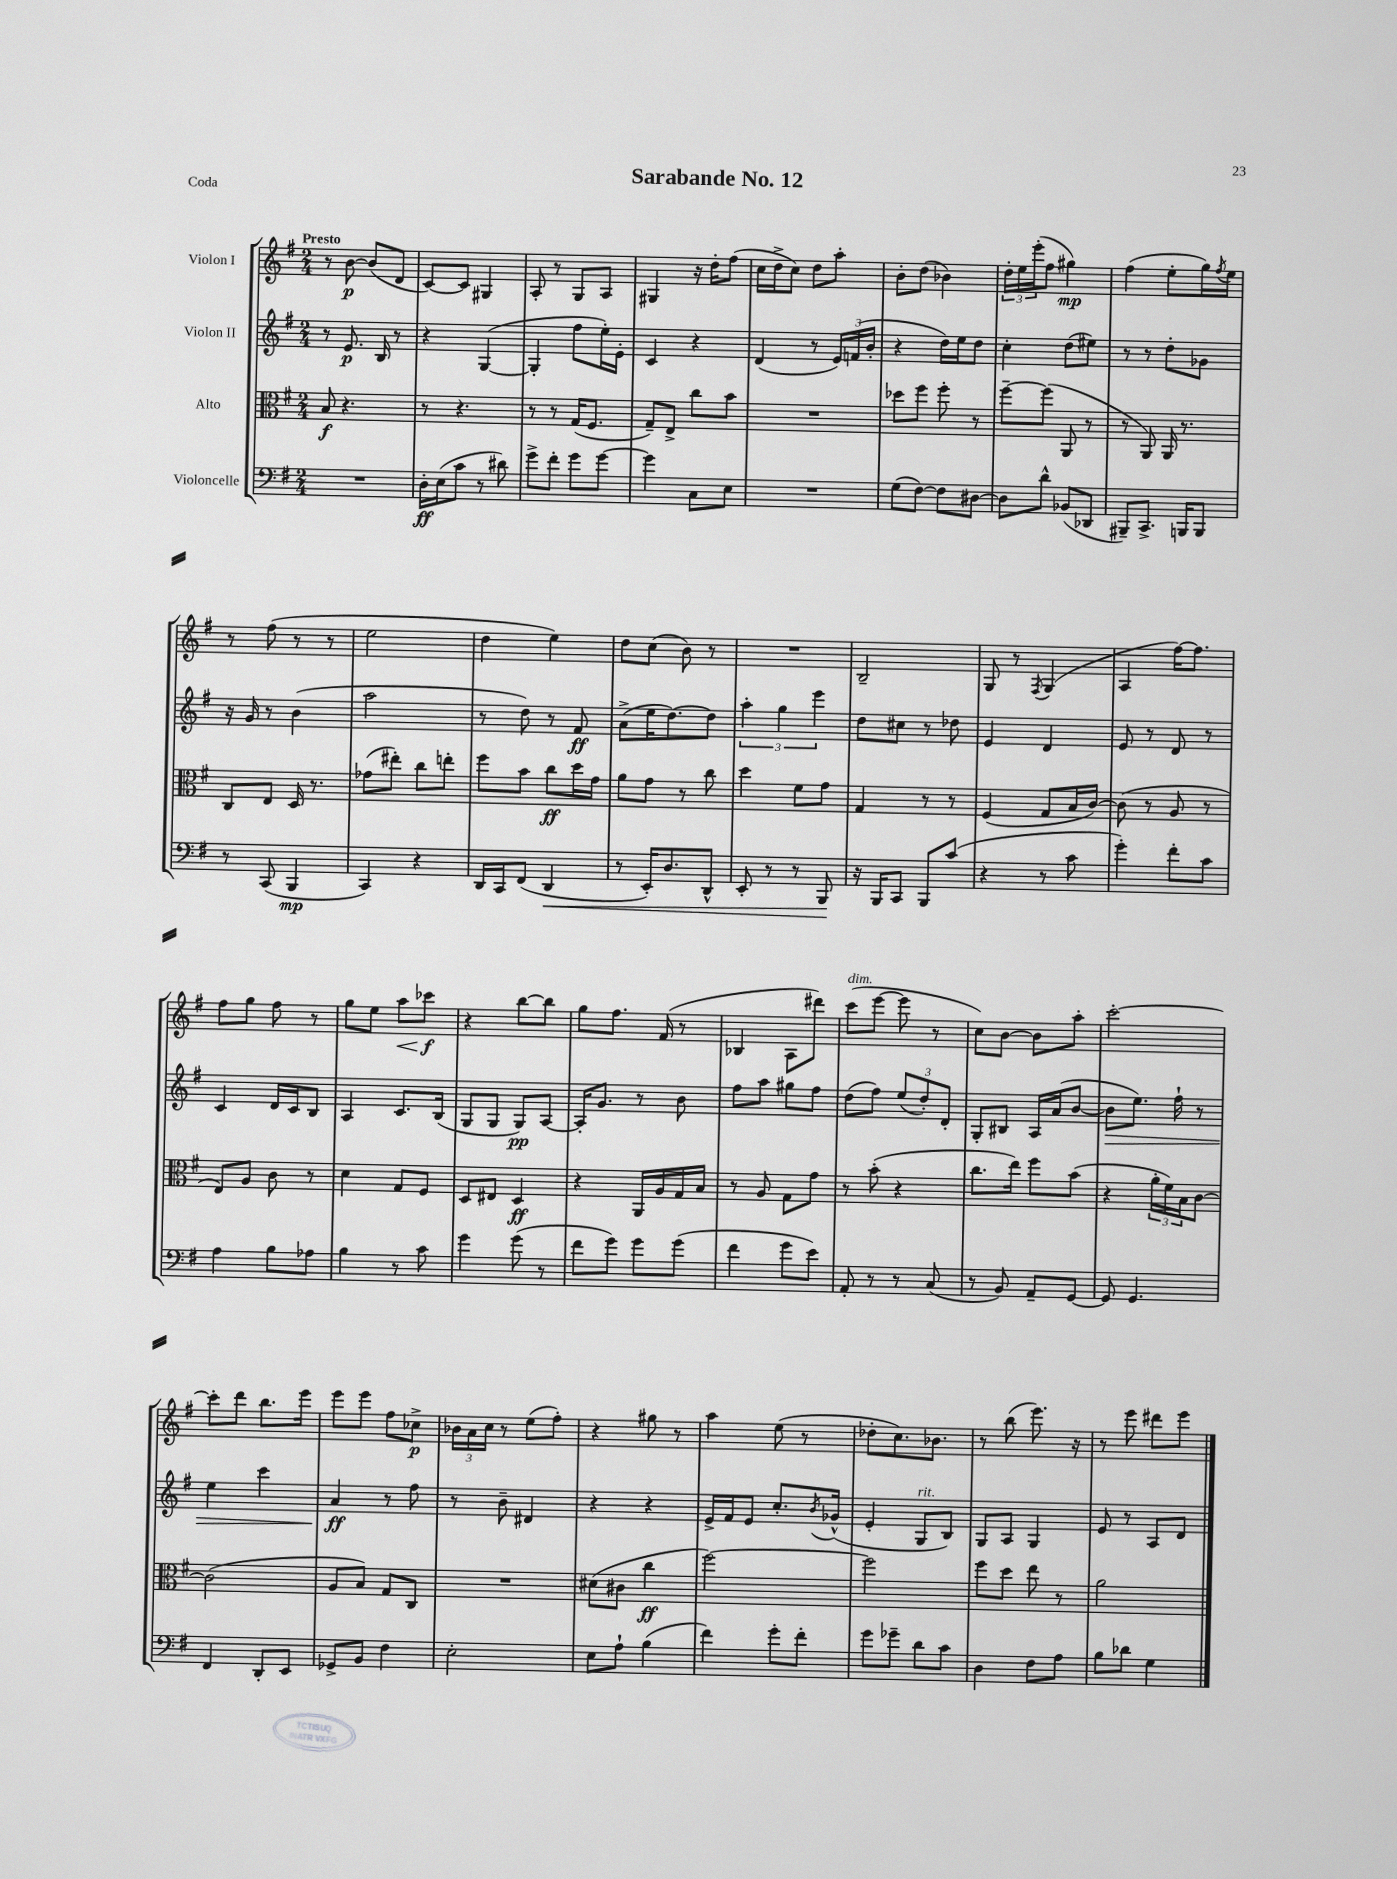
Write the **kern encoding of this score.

**kern	**dynam	**kern	**dynam	**kern	**dynam	**kern	**dynam
*part4	*part4	*part3	*part3	*part2	*part2	*part1	*part1
*staff4	*staff4	*staff3	*staff3	*staff2	*staff2	*staff1	*staff1
*I"Violoncelle	*	*I"Alto	*	*I"Violon II	*	*I"Violon I	*
*clefF4	*	*clefC3	*	*clefG2	*	*clefG2	*
*k[f#]	*	*k[f#]	*	*k[f#]	*	*k[f#]	*
*M2/4	*	*M2/4	*	*M2/4	*	*M2/4	*
=1	=1	=1	=1	=1	=1	=1	=1
!	!	!	!	!	!	!LO:TX:a:B:t=Presto	!
2r	.	8B/	f	8r	.	8r	.
.	.	4.r	.	8.e/	p	[8b\	p
.	.	.	.	.	.	(8b/L]	.
.	.	.	.	16B/	.	.	.
.	.	.	.	8r	.	8d/J	.
=2	=2	=2	=2	=2	=2	=2	=2
16D'\LL	ff	8r	.	4r	.	[8c/L)	.
(16E\J	.	.	.	.	.	.	.
8c\J	.	4.r	.	.	.	8c/J]	.
8r	.	.	.	([4G/	.	4G#X/	.
8d#X\)	.	.	.	.	.	.	.
=3	=3	=3	=3	=3	=3	=3	=3
8g^\L	.	8r	.	4G'/]	.	8A'/	.
8f#'\J	.	8r	.	.	.	8r	.
8g\L	.	(16G/KL	.	8ff#\L	.	8G/L	.
.	.	8.F#/J	.	.	.	.	.
[8g\J	.	.	.	16ee'\L)	.	8A/J	.
.	.	.	.	16e'\JJ	.	.	.
=4	=4	=4	=4	=4	=4	=4	=4
4g\]	.	8G~/L)	.	4c/	.	4G#X/	.
.	.	8E^/J	.	.	.	.	.
8C\L	.	8cc\L	.	4r	.	16r	.
.	.	.	.	.	.	16dd'\KL	.
8E\J	.	8b\J	.	.	.	(8ff#\J	.
=5	=5	=5	=5	=5	=5	=5	=5
2r	.	2r	.	(4d/	.	16cc\LL	.
.	.	.	.	.	.	16dd^\J	.
.	.	.	.	.	.	8cc\J)	.
.	.	.	.	8r	.	8dd\L	.
.	.	.	.	24e/LL)	.	8aa'\J	.
.	.	.	.	(24fn/	.	.	.
.	.	.	.	24b'/JJ	.	.	.
=6	=6	=6	=6	=6	=6	=6	=6
(8G\L	.	8dd-X\L	.	4r	.	8b'\L	.
[8F#\J)	.	8ff#\J	.	.	.	(8dd\J	.
8F#\L]	.	8ff#'\	.	16dd\LL)	.	4b-X\)	.
.	.	.	.	16ee\J	.	.	.
[8D#X\J	.	8r	.	8dd\J	.	.	.
=7	=7	=7	=7	=7	=7	=7	=7
8D#\L]	.	[8ff#~\L	.	4cc'\	.	24dd'\LL	.
.	.	.	.	.	.	24ee\	.
.	.	.	.	.	.	(24eee'\J	.
8d^^\J	.	(8ff#\J]	.	.	.	8ff#\J	.
(8BB-X/L	.	8AA/	.	(8dd\L	.	4gg#X\)	mp
8DD-X/J	.	8r	.	8ee#X\J)	.	.	.
=8	=8	=8	=8	=8	=8	=8	=8
8BBB#X~/L)	.	8r	.	8r	.	(4ff#\	.
8.CC^/J	.	8AA/)	.	8r	.	.	.
.	.	16AA/	.	8dd'\L	.	8ee'\L	.
16BBBn/KL	.	8.r	.	.	.	.	.
8BBB/J	.	.	.	8g-X\J	.	16gg\L)	.
.	.	.	.	.	.	8qff#/	.
.	.	.	.	.	.	16ee\JJ	.
!!LO:LB:g=z
=9	=9	=9	=9	=9	=9	=9	=9
8r	.	8C/L	.	16r	.	8r	.
.	.	.	.	16g/	.	.	.
(8CC/	.	8E/J	.	8r	.	(8ff#\	.
4BBB/	mp	16D/	.	(4b\	.	8r	.
.	.	8.r	.	.	.	.	.
.	.	.	.	.	.	8r	.
=10	=10	=10	=10	=10	=10	=10	=10
4CC/)	.	(8g-X\L	.	2aa\	.	2ee\	.
.	.	8ee#X'\J)	.	.	.	.	.
4r	.	8cc\L	.	.	.	.	.
.	.	8een'\J	.	.	.	.	.
=11	=11	=11	=11	=11	=11	=11	=11
16DD/LL	.	8ff#\L	.	8r	.	4dd\	.
16CC/J	.	.	.	.	.	.	.
(8FF#/J	.	8b\J	.	8dd\)	.	.	.
!	!LO:HP:b	!	!	!	!	!	!
4DD/	<	8cc\L	ff	8r	.	4ee\)	.
.	.	16dd\L	.	8f#/	ff	.	.
.	.	16g\JJ	.	.	.	.	.
=12	=12	=12	=12	=12	=12	=12	=12
8r	.	8a\L	.	(8a^\L	.	8dd\L	.
16EE'/KL)	.	8g\J	.	16ee\K	.	(8cc\J	.
8.D/	.	.	.	[8.dd\)	.	.	.
.	.	8r	.	.	.	8b\)	.
8DD^^/J	.	8cc\	.	8dd\J]	.	8r	.
=13	=13	=13	=13	=13	=13	=13	=13
8EE'/	.	4dd\	.	6aa'\	.	2r	.
8r	.	.	.	.	.	.	.
.	.	.	.	6gg\	.	.	.
8r	.	8f#\L	.	.	.	.	.
.	.	.	.	6eee\	.	.	.
8BBB/	.	8g\J	.	.	.	.	.
.	[	.	.	.	.	.	.
=14	=14	=14	=14	=14	=14	=14	=14
16r	.	4G/	.	8dd\L	.	2B~/	.
16BBB/KL	.	.	.	.	.	.	.
8CC/J	.	.	.	8cc#X\J	.	.	.
8BBB/L	.	8r	.	8r	.	.	.
(8c/J	.	8r	.	8dd-X\	.	.	.
=15	=15	=15	=15	=15	=15	=15	=15
4r	.	(4F#/	.	4e/	.	8G/	.
.	.	.	.	.	.	8r	.
.	.	.	.	.	.	8qF#/	.
8r	.	8G/L	.	4d/	.	(4G/	.
8c\	.	16B/L	.	.	.	.	.
.	.	[16c/JJ)	.	.	.	.	.
=16	=16	=16	=16	=16	=16	=16	=16
4g'\)	.	(8c\]	.	8e/	.	4A/	.
.	.	8r	.	8r	.	.	.
8f#'\L	.	8A/	.	8d/	.	[16ff#\KL)	.
.	.	.	.	.	.	8.ff#\J]	.
8c\J	.	8r	.	8r	.	.	.
!!LO:LB:g=z
=17	=17	=17	=17	=17	=17	=17	=17
4A\	.	8E/L)	.	4c/	.	8ff#\L	.
.	.	8A/J	.	.	.	8gg\J	.
8B\L	.	8c\	.	16d/LL	.	8ff#\	.
.	.	.	.	16c/J	.	.	.
8A-X\J	.	8r	.	8B/J	.	8r	.
=18	=18	=18	=18	=18	=18	=18	=18
4B\	.	4d\	.	4A/	.	8gg\L	.
.	.	.	.	.	.	8ee\J	.
!	!	!	!	!	!	!	!LO:HP:b
8r	.	8G/L	.	8.c/L	.	8aa\L	<
8c\	.	8F#/J	.	.	.	8ccc-X\J	f
.	.	.	.	(16B/Jk	.	.	.
.	.	.	.	.	.	.	[
=19	=19	=19	=19	=19	=19	=19	=19
4g\	.	8D/L	.	8G/L	.	4r	.
.	.	8E#X/J	.	8G/J	.	.	.
(8g\	.	4D/	ff	8G/L)	pp	[8bb\L	.
8r	.	.	.	[8A/J	.	8bb\J]	.
=20	=20	=20	=20	=20	=20	=20	=20
8f#\L	.	4r	.	16A'/KL]	.	8gg\L	.
.	.	.	.	8.g/J	.	.	.
8g\J)	.	.	.	.	.	8.ff#\J	.
8g\L	.	16AA/LL	.	8r	.	.	.
.	.	16A/	.	.	.	(16f#/	.
(8g\J	.	16G/	.	8b\	.	8r	.
.	.	16B/JJ	.	.	.	.	.
=21	=21	=21	=21	=21	=21	=21	=21
4f#\	.	8r	.	8ff#\L	.	4B-X/	.
.	.	8A/	.	8aa\J	.	.	.
8g\L	.	8G\L	.	8gg#X\L	.	8A\L	.
8e\J)	.	8g\J	.	8ff#\J	.	8ddd#X\J)	.
=22	=22	=22	=22	=22	=22	=22	=22
!	!	!	!	!	!	!LO:TX:a:i:t=dim.	!
8AA'/	.	8r	.	(8dd\L	.	(8ccc\L	.
8r	.	(8b'\	.	8ff#\J)	.	[8eee\J	.
8r	.	4r	.	(12ee/L	.	8eee\]	.
.	.	.	.	12dd'/)	.	.	.
(8C/	.	.	.	.	.	8r	.
.	.	.	.	12d'/J	.	.	.
=23	=23	=23	=23	=23	=23	=23	=23
8r	.	8.cc\L	.	8G'/L	.	8cc\L)	.
8BB/)	.	.	.	8B#X/J	.	[8b\J	.
.	.	16ee\Jk)	.	.	.	.	.
8AA~/L	.	8ff#\L	.	16A/LL	.	8b\L]	.
.	.	.	.	(16a/J	.	.	.
[8GG/J	.	(8b\J	.	[8b/J	.	8aa'\J	.
=24	=24	=24	=24	=24	=24	=24	=24
!	!	!	!	!	!LO:HP:b	!	!
8GG/]	.	4r	.	8b\L]	>	[2ccc'\	.
4.GG/	.	.	.	8.ee\J)	.	.	.
.	.	24a'\LL	.	.	.	.	.
.	.	24f#\)	.	.	.	.	.
.	.	.	.	16ff#`\	.	.	.
.	.	24B\J	.	.	.	.	.
.	.	[8c\J	.	8r	.	.	.
!!LO:LB:g=z
=25	=25	=25	=25	=25	=25	=25	=25
4FF#/	.	(2c\]	.	4ee\	.	8ccc'\L]	.
.	.	.	.	.	.	8ddd\J	.
8DD'/L	.	.	.	4ccc\	.	8.bb\L	.
8EE/J	.	.	.	.	.	.	.
.	.	.	.	.	.	16eee\Jk	.
=26	=26	=26	=26	=26	=26	=26	=26
8GG-X^/L	.	8A/L	.	4a/	ff	8eee\L	.
8BB/J	.	8B/J)	.	.	.	8eee\J	.
4F#\	.	8G/L	.	8r	]	8ff#\L	.
.	.	8C/J	.	8ff#\	.	8cc-X^\J	p
=27	=27	=27	=27	=27	=27	=27	=27
2E'\	.	2r	.	8r	.	24b-X\LL	.
.	.	.	.	.	.	24a\	.
.	.	.	.	.	.	24cc\JJ	.
.	.	.	.	8b~\	.	8r	.
.	.	.	.	4d#X/	.	(8ee\L	.
.	.	.	.	.	.	8ff#'\J)	.
=28	=28	=28	=28	=28	=28	=28	=28
8E\L	.	(8d#X\L	.	4r	.	4r	.
8A`\J	.	8c#X\J	.	.	.	.	.
(4B\	.	4cc\	ff	4r	.	8gg#X\	.
.	.	.	.	.	.	8r	.
=29	=29	=29	=29	=29	=29	=29	=29
4f#\)	.	[2ff#\)	.	16e^/LL	.	4aa\	.
.	.	.	.	16f#/J	.	.	.
.	.	.	.	8e/J	.	.	.
8g'\L	.	.	.	8.cc'/L	.	(8ee\	.
8f#'\J	.	.	.	.	.	8r	.
.	.	.	.	8qb/	.	.	.
.	.	.	.	(16g-X^^/Jk	.	.	.
=30	=30	=30	=30	=30	=30	=30	=30
8g\L	.	2ff#\]	.	4e'/	.	8dd-X'\L	.
8g-X~\J	.	.	.	.	.	8.cc\)	.
!	!	!	!	!LO:TX:a:i:t=rit.	!	!	!
8d\L	.	.	.	8G/L	.	.	.
.	.	.	.	.	.	8.b-X\J	.
8c\J	.	.	.	8B/J)	.	.	.
=31	=31	=31	=31	=31	=31	=31	=31
4D\	.	8ff#\L	.	8G/L	.	8r	.
.	.	8dd\J	.	8A/J	.	(8bb\	.
8F#\L	.	8ee\	.	4G/	.	8.eee\)	.
8A\J	.	8r	.	.	.	.	.
.	.	.	.	.	.	16r	.
=32	=32	=32	=32	=32	=32	=32	=32
8B\L	.	2a\	.	8e/	.	8r	.
8d-X\J	.	.	.	8r	.	8eee\	.
4G\	.	.	.	8A/L	.	8ddd#X\L	.
.	.	.	.	8d/J	.	8eee\J	.
==	==	==	==	==	==	==	==
*-	*-	*-	*-	*-	*-	*-	*-
